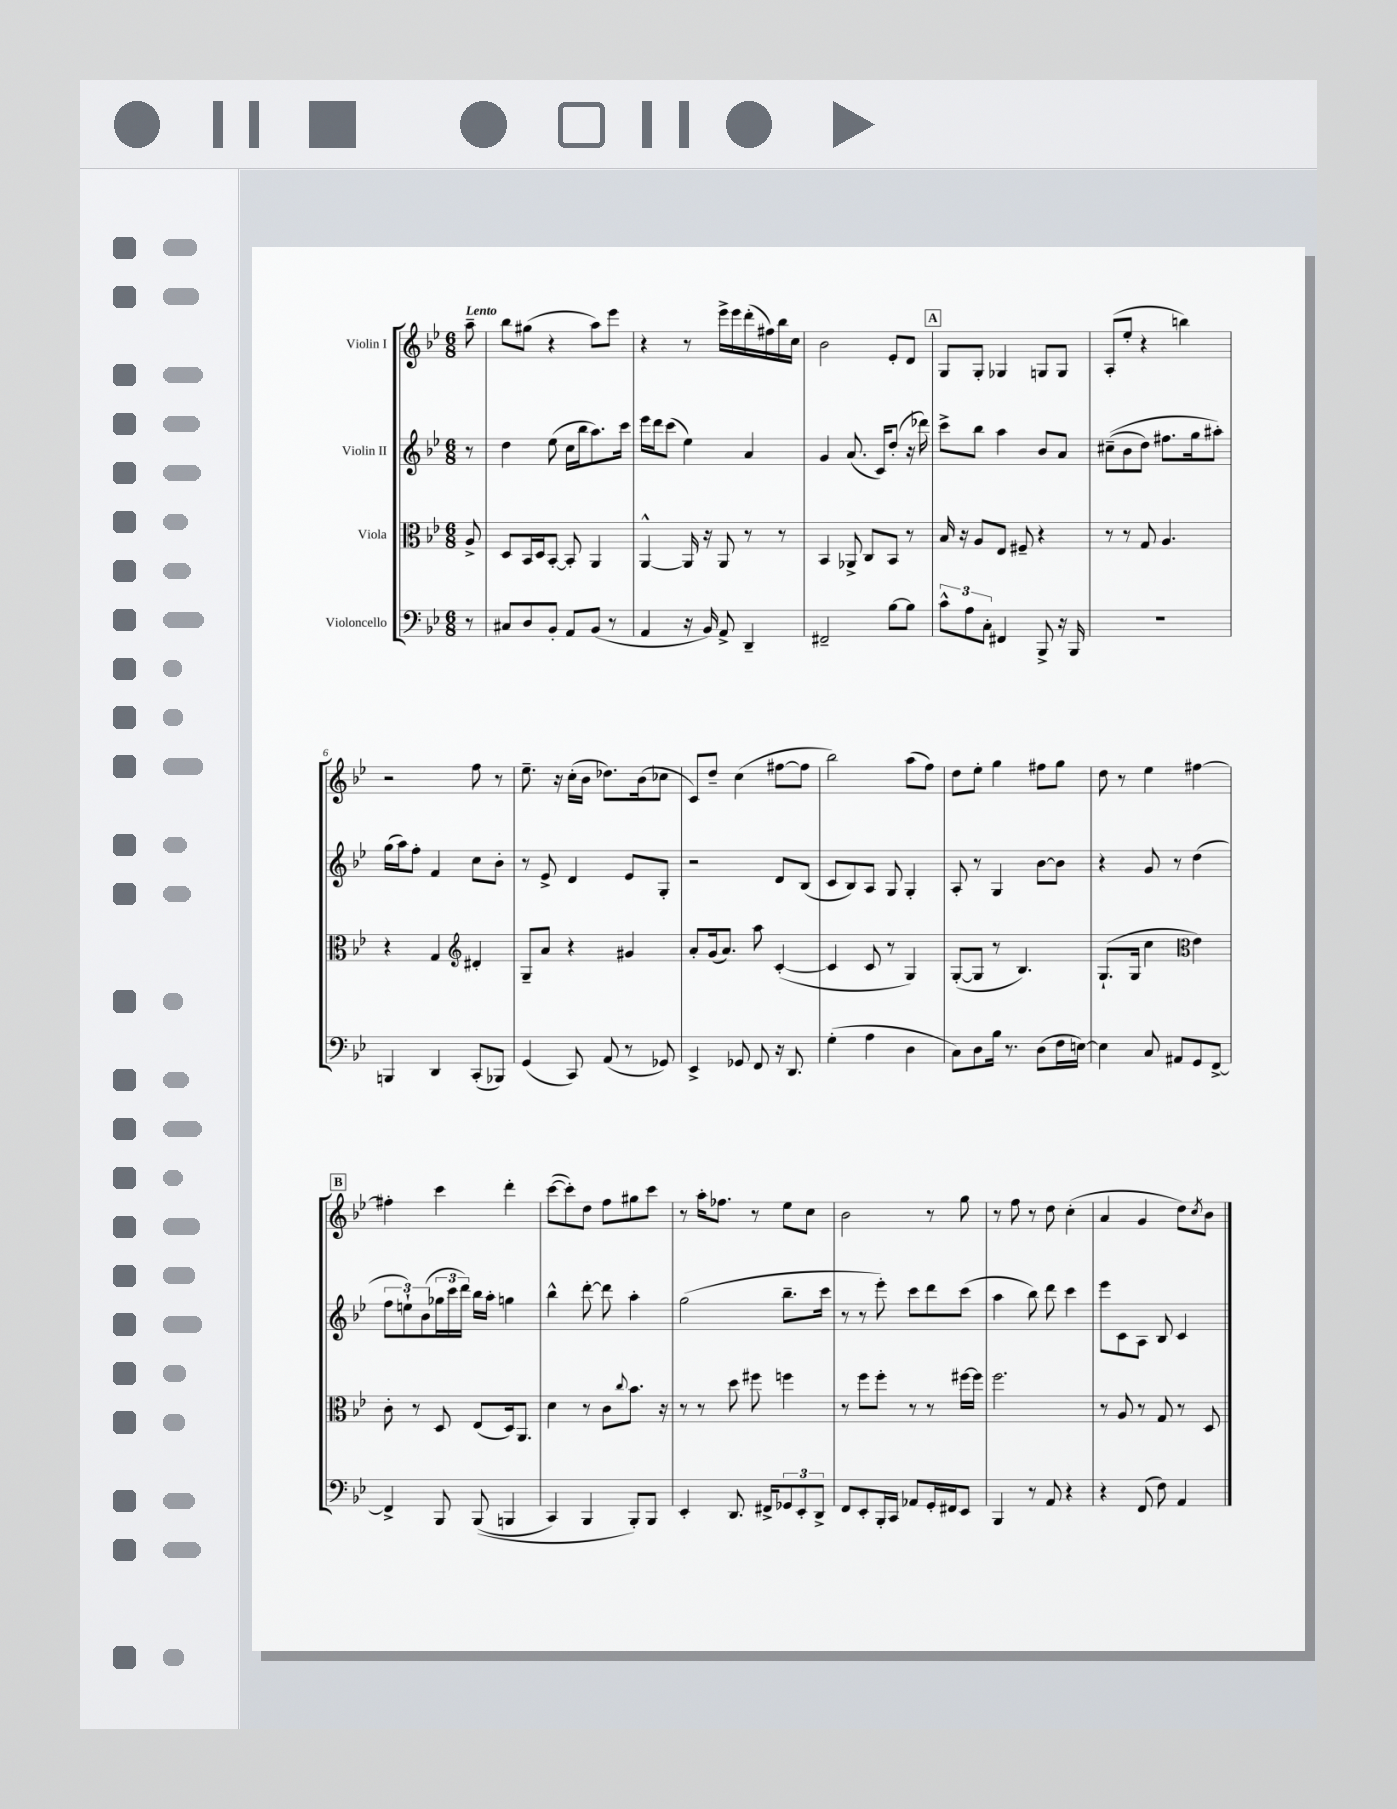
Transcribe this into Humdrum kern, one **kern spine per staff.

**kern	**kern	**kern	**kern
*part4	*part3	*part2	*part1
*staff4	*staff3	*staff2	*staff1
*I"Violoncello	*I"Viola	*I"Violin II	*I"Violin I
*clefF4	*clefC3	*clefG2	*clefG2
*k[b-e-]	*k[b-e-]	*k[b-e-]	*k[b-e-]
*M6/8	*M6/8	*M6/8	*M6/8
=	=	=	=
!	!	!	!LO:TX:a:B:t=Lento
8r	8A^/	8r	8aa~\
=1	=1	=1	=1
8C#X/L	8D/L	4dd\	8bb-\L
8D/	16BB-/L	.	(8gg#X\J
.	16D/J	.	.
8BB-'/J	[8BB-'/J	(8ee-\	4r
8AA/L	8BB-'/]	16cc\LL	.
.	.	16bb-\J	.
(8BB-/J	4AA/	8.aa\)	8aa\L)
8r	.	.	8eee-\J
.	.	16ccc\Jk	.
=2	=2	=2	=2
4AA/	[4AA^^/	16eee-\LL	4r
.	.	16ddd\J	.
.	.	(8ccc\J	.
16r	16AA/]	4ee-\)	8r
16BB-/)	16r	.	.
8AA^/	8AA/	.	16eee-^\LL
.	.	.	16eee-\
4DD~/	8r	4a/	(16ddd'\
.	.	.	16ff#X\)
.	8r	.	16bb-\
.	.	.	16cc\JJ
=3	=3	=3	=3
2FF#X~/	4BB-/	4g/	2b-\
.	8AA-X^/	(8.a/	.
.	8C/L	.	.
.	.	16c/KL)	.
[8B-\L	8BB-/J	(8dd'/J	8e-'/L
8B-\J]	8r	16r	8d/J
.	.	16ddd-X\)	.
!!LO:REH:place=s1:t=A
=4	=4	=4	=4
12c^^\L	16B-/	8ccc^\L	8G/L
.	16r	.	.
12A\	.	.	.
.	8A/L	8bb-\J	8G'/J
12C'\J	.	.	.
4FF#X/	8E-/J	4aa\	4G-X/
.	8F#X~/	.	.
8BBB-^/	4r	8b-/L	8Gn/L
16r	.	8a/J	8G/J
16BBB-/	.	.	.
=5	=5	=5	=5
2.r	8r	((8cc#X~\L	(8A'/L
.	8r	8b-\	8ee-'/J
.	8G/	8dd\J)	4r
.	4.A/	8.ff#X\L	.
.	.	.	4bbn\)
.	.	16gg\k	.
.	.	8aa#X'\J)	.
!!LO:LB:g=z
=6	=6	=6	=6
4BBBn/	4r	(16gg\LL	2r
.	.	16aa\J)	.
.	.	8ff'\J	.
4DD/	4G/	4f/	.
*	*clefG2	*	*
(8CC'/L	4d#X'/	8cc\L	8ff\
8BBB-X/J)	.	8b-'\J	8r
=7	=7	=7	=7
(4GG/	8G~/L	8r	8.ee-~\
.	8a/J	8e-^/	.
.	.	.	16r
8CC/)	4r	4d/	(16cc'\LL
.	.	.	16b-\JJ
(8AA/	.	.	8.dd-X\L)
8r	4g#X/	8e-/L	.
.	.	.	(16b-\k
8GG-X/)	.	8G'/J	8cc-X\J
=8	=8	=8	=8
4EE-^/	8a'/L	2r	8c/L)
.	(16g/k	.	8dd~/J
.	8.a/J)	.	.
8GG-X/	.	.	(4cc\
8FF/	8aa\	.	.
16r	([4c'/	8d/L	[8ff#X\L
8.DD/	.	.	.
.	.	(8B-/J	8ff#\J]
=9	=9	=9	=9
(4G'\	4c/]	8c/L	2bb-\)
.	.	8B-/)	.
4A\	8c/	8A/J	.
.	8r	8G/	.
4D\	4G/)	4G'/	(8aa\L
.	.	.	8ff\J)
=10	=10	=10	=10
8C\L)	([8G'/L	8A'/	8dd\L
8D\	8G/J]	8r	8ee-'\J
16B-\Jk	8r	4G/	4gg\
8.r	.	.	.
.	4.B-/)	.	.
(8D\L	.	[8b-\L	8ff#X\L
16F\L	.	8b-\J]	8gg\J
[16En\JJ)	.	.	.
=11	=11	=11	=11
4E\]	(8.G`/L	4r	8dd\
.	.	.	8r
.	16G/Jk	.	.
8C/	4cc\	8g/	4ee-\
8AA#X/L	.	8r	.
*	*clefC3	*	*
8GG/	4e-\)	(4dd\	[4ff#X\
[8FF^/J	.	.	.
!!LO:LB:g=z
!!LO:REH:place=s1:t=B
=12	=12	=12	=12
4FF^/]	8c'\	12ff\L	4ff#X'\]
.	.	12een`\)	.
.	8r	.	.
.	.	(12b-\	.
8BBB-/	8D/	24gg-X\L	4ccc\
.	.	24ccc\	.
.	.	24ddd\JJ)	.
((8BBB-/	(8E-/L	16bb-\LL	.
.	.	16aa'\JJ	.
4BBBn/	16D/k)	4ggn\	4ddd'\
.	8.AA/J	.	.
=13	=13	=13	=13
4CC/)	4d\	4bb-^^\	([8ccc\L
.	.	.	8ccc'\])
4BBB-/	8r	[8ddd'\	8dd\J
.	8c\L	8ddd\]	8ff\L
.	8qqcc/	.	.
8BBB-'/L)	8.b-\J	4aa'\	8gg#X\
8BBB-/J	.	.	8ccc\J
.	16r	.	.
=14	=14	=14	=14
4EE-'/	8r	(2gg\	8r
.	8r	.	16aa'\KL
.	.	.	8.ff-X\J
8.DD/	8dd\	.	.
.	8ff#X\	.	8r
16FF#X^/KL	.	.	.
12GG-X/	4ffn\	8.bb-~\L	8ee-\L
12EE-'/	.	.	.
.	.	.	8cc\J
12DD^/J	.	.	.
.	.	16ccc\Jk	.
=15	=15	=15	=15
8FF/L	8r	8r	2b-\
8EE-'/	8ff\L	8r	.
16BBB-'/L	8ff'\J	8eee-'\)	.
16CC/JJ	.	.	.
8AA-X/L	8r	8ccc\L	.
16GG'/L	8r	8ddd\	8r
16FF#X/J	.	.	.
8EE-/J	[16ff#X\LL	(8ccc\J	8gg\
.	16ff#\JJ]	.	.
=16	=16	=16	=16
4BBB-/	2.ff\	4aa\	8r
.	.	.	8ff\
8r	.	8bb-\)	8r
8AA/	.	8ddd\	8dd\
4r	.	4ccc\	(4cc'\
=17	=17	=17	=17
4r	8r	8eee-\L	4a/
.	8A/	8c\	.
(8FF/	8r	8A\J	4g/
8F\)	8G/	8B-/	.
4AA/	8r	4c/	8dd\L)
.	.	.	8qcc/
.	8D/	.	8b-\J
==	==	==	==
*-	*-	*-	*-
